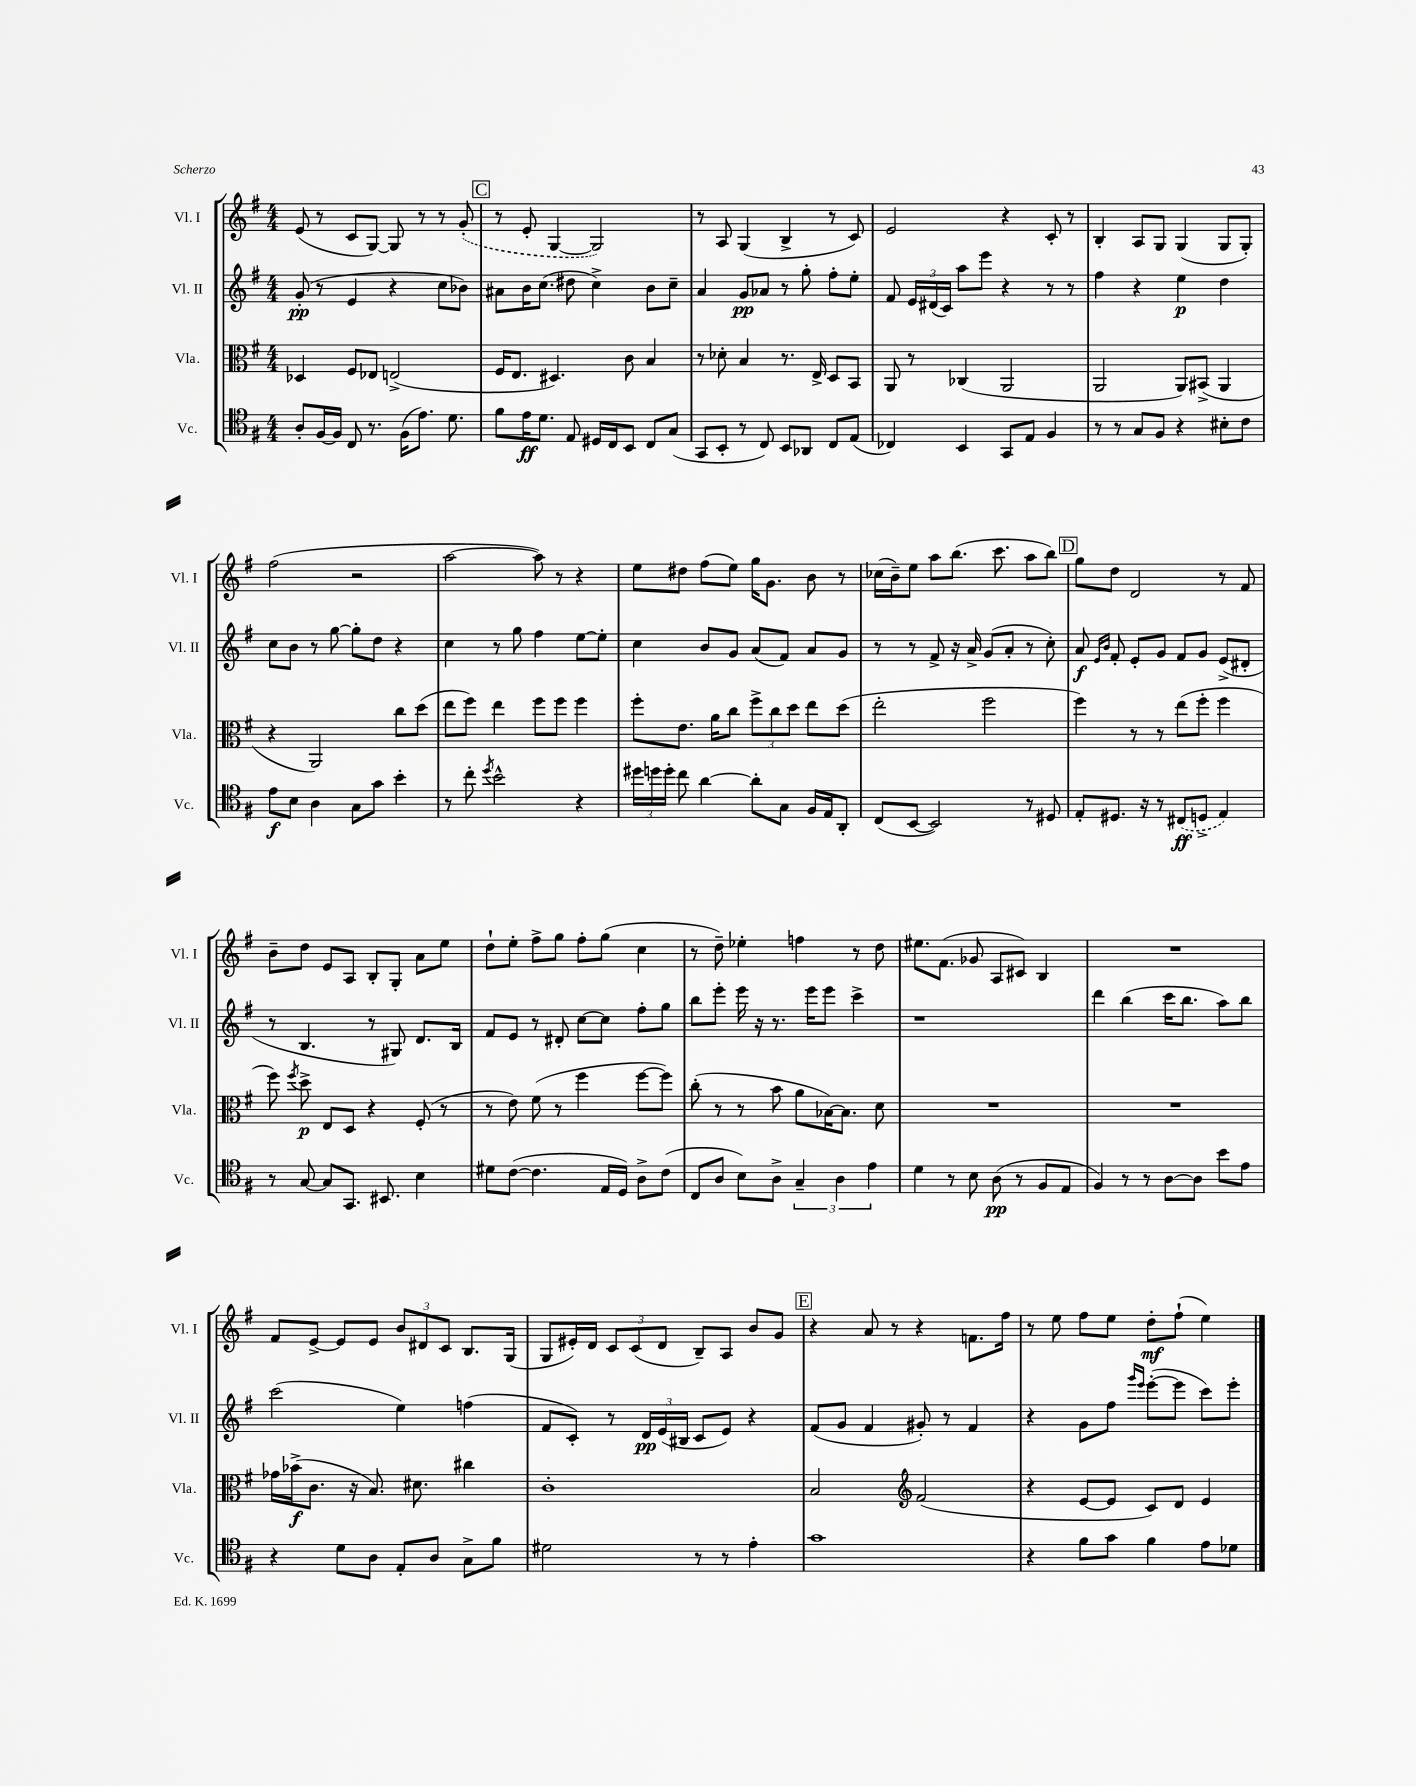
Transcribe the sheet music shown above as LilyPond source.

<<
\new StaffGroup <<
\new Staff = "s0" \with { instrumentName = "Vl. I" shortInstrumentName = "Vl. I" } {
    \clef treble \key g \major \numericTimeSignature \time 4/4
    \autoBeamOff e'8( r8 c'8[ g8]~) g8 r8 r8 \once \slurDashed g'8-.( |
    \mark \markup { \box "C" } r8 e'8-. g4~ g2) |
    r8 a8 g4( b4-> r8 c'8) |
    e'2 r4 c'8-. r8 |
    b4-. a8[ g8] g4( g8[ g8]-.) |
    fis''2( r2 |
    a''2~ a''8) r8 r4 |
    e''8[ dis''8] fis''8[( e''8]) g''16[ g'8.] b'8 r8 |
    ces''16[( b'16--) e''8] a''8[ b''8.]( c'''8. a''8[ b''8]) |
    \mark \markup { \box "D" } g''8[ d''8] d'2 r8 fis'8 |
    b'8[-- d''8] e'8[ a8] b8[-. g8]-. a'8[ e''8] |
    d''8[-! e''8]-. fis''8[-> g''8] fis''8[-. g''8]( c''4 |
    r8 d''8--) ees''4-. f''4 r8 d''8 |
    eis''8.[ fis'8.]( ges'8 a8[ cis'8]) b4 |
    R1 |
    fis'8[ e'8]~-> e'8[ e'8] \tuplet 3/2 { b'8[ dis'8 c'8] } b8.[ g16]( |
    g8[ eis'16-.) d'16] \tuplet 3/2 { c'8[ c'8( d'8] } b8[--) a8] b'8[ g'8] |
    \mark \markup { \box "E" } r4 a'8 r8 r4 f'8.[ fis''16] |
    r8 e''8 fis''8[ e''8] d''8[-.\mf fis''8]-!( e''4) \bar "|." |
}
\new Staff = "s1" \with { instrumentName = "Vl. II" shortInstrumentName = "Vl. II" } {
    \clef treble \key g \major \numericTimeSignature \time 4/4
    \autoBeamOff g'8-.\pp( r8 e'4 r4 c''8[ bes'8]) |
    \mark \markup { \box "C" } ais'8[ b'16 c''8.]( dis''8 c''4->) b'8[ c''8]-- |
    a'4 g'8[\pp aes'8] r8 g''8-. fis''8[-. e''8]-. |
    fis'8 \tuplet 3/2 { e'16[ dis'16( c'16]) } a''8[ e'''8] r4 r8 r8 |
    fis''4 r4 e''4\p d''4 |
    c''8[ b'8] r8 g''8~ g''8[-. d''8] r4 |
    c''4 r8 g''8 fis''4 e''8[~ e''8]-. |
    c''4 b'8[ g'8] a'8[( fis'8]) a'8[ g'8] |
    r8 r8 fis'8-> r16 a'16-> g'8[( a'8]-. r8 c''8-.) |
    \mark \markup { \box "D" } a'8\f \grace { e'16[ b'16] } fis'8-. e'8[-. g'8] fis'8[ g'8] e'8[->( dis'8]-. |
    r8 b4. r8 gis8) d'8.[ b16] |
    fis'8[ e'8] r8 dis'8-. c''8[~ c''8] fis''8[-. g''8] |
    b''8[ e'''8]-. e'''16 r16 r8. e'''16[ e'''8] c'''4-> |
    r1 |
    d'''4 b''4( c'''16[ b''8.] a''8[) b''8] |
    c'''2( e''4) f''4( |
    fis'8[ c'8]-.) r8 \tuplet 3/2 { d'16[\pp e'16( bis16] } c'8[ e'8]) r4 |
    \mark \markup { \box "E" } fis'8[( g'8] fis'4 gis'8-.) r8 fis'4 |
    r4 g'8[ fis''8] \grace { g'''16[ e'''16] } e'''8[~-.( e'''8] c'''8[) e'''8]-. \bar "|." |
}
\new Staff = "s2" \with { instrumentName = "Vla." shortInstrumentName = "Vla." } {
    \clef alto \key g \major \numericTimeSignature \time 4/4
    \autoBeamOff des4 fis8[ ees8] e2->( |
    \mark \markup { \box "C" } fis16[ e8.] dis4.) c'8 b4 |
    r8 des'8-. b4 r8. e16-> d8[ b,8] |
    a,8 r8 ces4( a,2 |
    a,2 a,8[) bis,8]->( a,4 |
    r4 a,2) c''8[ d''8]( |
    e''8[ fis''8]) e''4 fis''8[ fis''8] fis''4 |
    fis''8[-. e'8.] a'16[ c''8] \tuplet 3/2 { fis''8[-> c''8 d''8] } e''8[ d''8]( |
    e''2-. fis''2 |
    \mark \markup { \box "D" } fis''4) r8 r8 e''8[( fis''8]-. fis''4 |
    fis''8) \acciaccatura { fis''8 } d''8->\p e8[ d8] r4 fis8-.( r8 |
    r8 e'8) fis'8( r8 fis''4 fis''8[~ fis''8]) |
    c''8-.( r8 r8 b'8 a'8[ bes16~) bes8.] d'8 |
    R1 |
    R1 |
    ges'16[ bes'16->\f( c'8.] r16 b8.) dis'8. cis''4 |
    c'1-. |
    \mark \markup { \box "E" } b2 \clef treble fis'2( |
    r4 e'8[~ e'8] c'8[) d'8] e'4 \bar "|." |
}
\new Staff = "s3" \with { instrumentName = "Vc." shortInstrumentName = "Vc." } {
    \clef tenor \key g \major \numericTimeSignature \time 4/4
    \autoBeamOff a8[-. fis16~ fis16] c8 r8. fis16[( e'8.]) d'8. |
    \mark \markup { \box "C" } fis'8[ e'16\ff d'8.] e8 dis16[ c16 b,8] c8[ g8]( |
    g,8[ b,8]-. r8 c8) b,8[ aes,8] c8[ e8]( |
    ces4) b,4 g,8[ e8] fis4 |
    r8 r8 g8[ fis8] r4 bis8[-. c'8] |
    e'8[\f b8] a4 g8[ g'8] b'4-. |
    r8 c''8-. \acciaccatura { d''8 } b'2-^ r4 |
    \tuplet 3/2 { dis''16[ d''16 d''16]-. } c''8 a'4~ a'8[-. g8] fis16[ e16 a,8]-. |
    c8[( b,8]~ b,2) r8 dis8 |
    \mark \markup { \box "D" } e8[-. dis8.] r16 r8 \once \slurDashed cis8[\ff( d8]-> e4) |
    r8 g8~ g8[ g,8.] bis,8. b4 |
    dis'8[ c'8]~( c'4. e16[ d16]) a8[-> c'8]( |
    c8[ a8] b8[) a8]-> \tuplet 3/2 { g4-- a4 e'4 } |
    d'4 r8 b8 a8\pp( r8 fis8[ e8] |
    fis4) r8 r8 a8[~ a8] b'8[ e'8] |
    r4 d'8[ a8] e8[-. a8] g8[-> fis'8] |
    dis'2 r8 r8 e'4-. |
    \mark \markup { \box "E" } g'1 |
    r4 fis'8[ g'8] fis'4 e'8[ des'8] \bar "|." |
}
>>
>>
\layout { \context { \Score \remove "Bar_number_engraver" } }
